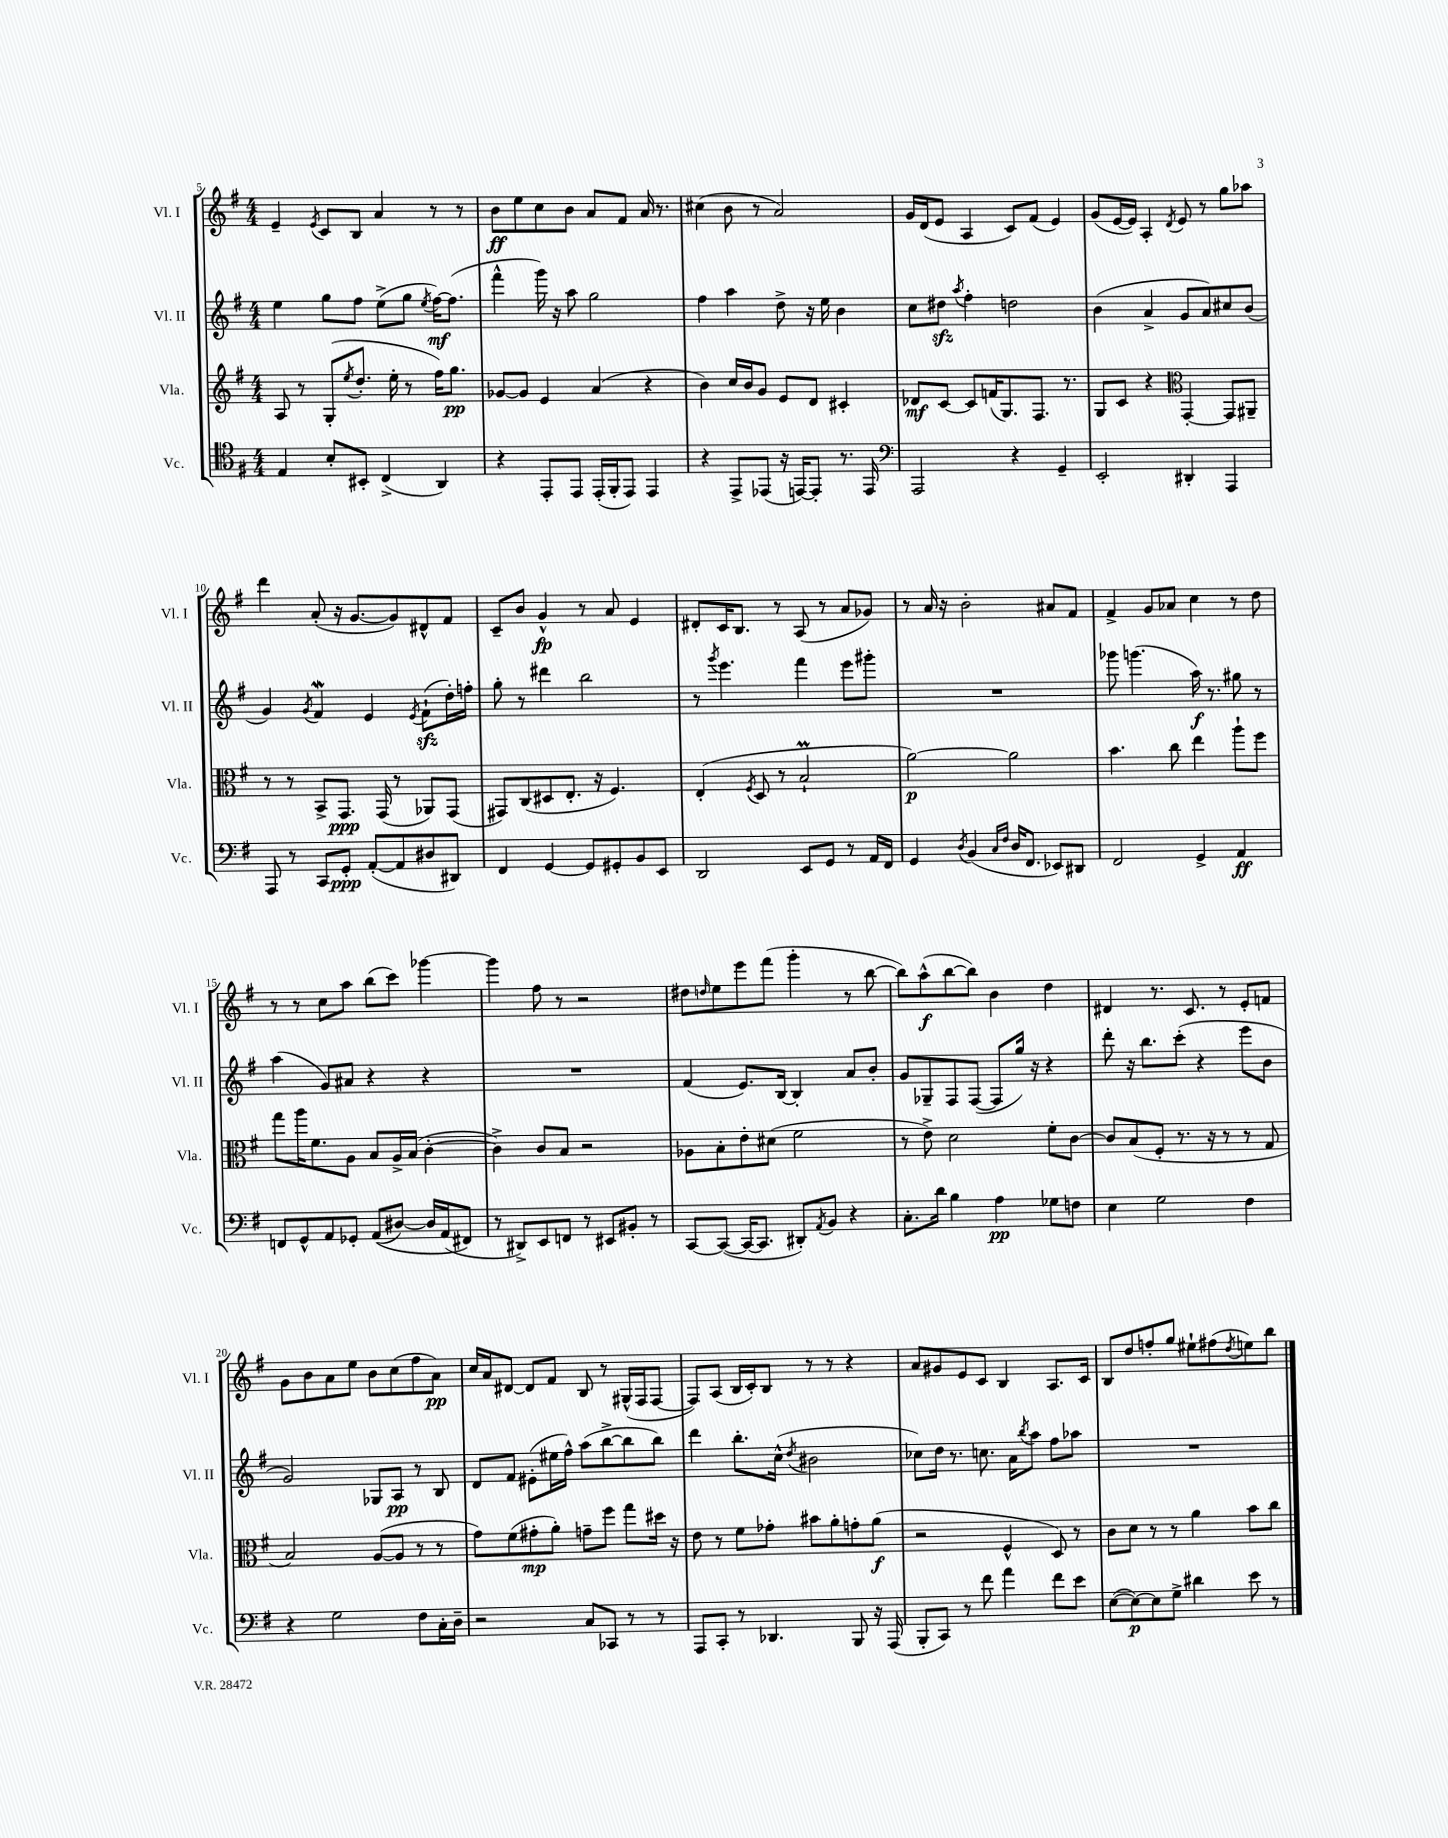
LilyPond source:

<<
\new StaffGroup <<
\new Staff = "s0" \with { instrumentName = "Vl. I" shortInstrumentName = "Vl. I" } {
    \clef treble \key g \major \numericTimeSignature \time 4/4
    e'4-- \acciaccatura { e'8 } c'8 b8 a'4 r8 r8 |
    b'8\ff e''8 c''8 b'8 a'8 fis'8 a'16 r8. |
    cis''4( b'8 r8 a'2) |
    g'16 d'16( e'8 a4 c'8) fis'8( e'4) |
    g'8( e'16~ e'16) a4-. \acciaccatura { d'8 } e'8 r8 g''8 aes''8 |
    d'''4 a'8-.( r16 g'8.~ g'8) dis'8-^ fis'8 |
    c'8-- b'8 g'4-^\fp r8 a'8 e'4 |
    dis'8-. c'16 b8. r8 a8( r8 a'8 ges'8) |
    r8 a'16 r16 b'2-. ais'8 fis'8 |
    fis'4-> g'8 aes'8 c''4 r8 d''8 |
    r8 r8 c''8 a''8 b''8( c'''8) ges'''4~ |
    ges'''4 fis''8 r8 r2 |
    dis''8 \grace { d''16 } e''8 e'''8 fis'''8( g'''4-. r8 b''8~ |
    b''8) a''8-^\f( b''8~ b''8) b'4 d''4 |
    dis'4 r8. c'8. r8 e'8-. f'8 |
    g'8 b'8 a'8 e''8 b'8 c''8( fis''8 a'8\pp) |
    c''16 a'16 dis'8~ dis'8 fis'8 b8 r8 gis16-^( fis16 fis8~ |
    fis8) a8( b16 c'16-.) b8 r8 r8 r4 |
    a'8 gis'8 e'8 c'8 b4 a8. c'16 |
    b8 d''8 f''8-. g''8 eis''8-! fis''8( \acciaccatura { d''8 } e''8) b''8 \bar "|." |
}
\new Staff = "s1" \with { instrumentName = "Vl. II" shortInstrumentName = "Vl. II" } {
    \clef treble \key g \major \numericTimeSignature \time 4/4
    e''4 g''8 fis''8 e''8->( g''8 \acciaccatura { e''8 } fis''16~\mf) fis''8.( |
    fis'''4-^ g'''16) r16 a''8 g''2 |
    fis''4 a''4 d''8-> r16 e''16 b'4 |
    c''8 dis''8\sfz \acciaccatura { a''8 } fis''4-. d''2 |
    b'4( a'4-> g'8 a'8) cis''8 b'8( |
    g'4) \acciaccatura { g'8 } fis'4\mordent e'4 \acciaccatura { e'8 } fis'8-!\sfz( d''16-.) f''16-. |
    g''8-. r8 dis'''4 b''2 |
    r8 \acciaccatura { g'''8 } e'''4. fis'''4 e'''8 gis'''8-. |
    R1 |
    ges'''8 g'''4.( a''16\f) r8. gis''8 r8 |
    a''4( g'8) ais'8 r4 r4 |
    R1 |
    fis'4( e'8.) b16~ b4-. a'8 b'8-. |
    g'8 ges8-- fis8 fis8~( fis8 g''16) r16 r4 |
    d'''8-. r16 b''8. c'''8-.( r4 e'''8 b'8 |
    g'2) ges8 a8\pp r8 b8 |
    d'8 fis'8 eis'8-.( eis''16 fis''16-^) a''8( b''8~-> b''8 b''8) |
    d'''4 b''8.-. c''16-^( \acciaccatura { d''8 } bis'2 |
    ces''8) d''16 r8. c''8. a'16 \acciaccatura { b''8 } a''8 fis''8 aes''8 |
    R1 \bar "|." |
}
\new Staff = "s2" \with { instrumentName = "Vla." shortInstrumentName = "Vla." } {
    \clef treble \key g \major \numericTimeSignature \time 4/4
    a8 r8 g8-.( \acciaccatura { e''8 } d''8.-. e''16-. r8 fis''16) g''8.\pp |
    ges'8~ ges'8 e'4 a'4( r4 |
    b'4) c''16 b'16 g'8 e'8 d'8 cis'4-. |
    des'8\mf c'8~ c'8 f'16( g8.) fis8. r8. |
    g8 c'8 r4 \clef alto g,4~-. g,8 ais,8-- |
    r8 r8 b,8-> g,8.\ppp g,16( r8 aes,8) g,8( |
    gis,8) c8( dis8 e8.-. r16 fis4.) |
    e4-.( \acciaccatura { fis8 } d8 r8 b2-!\prall |
    a'2~\p) a'2 |
    b'4. c''8 e''4 a''8-! fis''8 |
    g''8 a''16 fis'8. a8 b8 a16-> b16( c'4~-. |
    c'4->) c'8 b8 r2 |
    aes8 b8-. e'8-. dis'8( fis'2 |
    r8 e'8->) d'2 fis'8-. c'8~ |
    c'8 b8( fis8-. r8. r16 r8 r8 g8 |
    b2) a8~( a8 r8 r8 |
    g'8) fis'8( gis'8-.\mp a'8-.) g'8-- fis''8 g''8 dis''16 r16 |
    e'8 r8 fis'8 ges'8-. bis'8 a'8-. g'8-. a'8\f( |
    r2 fis4-^ d8) r8 |
    c'8 d'8 r8 r8 a'4 b'8 c''8 \bar "|." |
}
\new Staff = "s3" \with { instrumentName = "Vc." shortInstrumentName = "Vc." } {
    \clef tenor \key g \major \numericTimeSignature \time 4/4
    e4 b8-. bis,8-. c4->( a,4) |
    r4 e,8-. e,8 e,16-.( fis,16-. e,8) e,4 |
    r4 e,8-> ees,8( r16 e,16~) e,8-. r8. e,16 |
    \clef bass a,,2 r4 g,4-- |
    e,2-. dis,4-. a,,4 |
    a,,8 r8 c,8 g,8-.\ppp a,8~-.( a,8 dis8 dis,8) |
    fis,4 g,4~ g,8 gis,8-. b,8 e,8 |
    d,2 e,8 g,8 r8 a,16 fis,16 |
    g,4 \acciaccatura { d8 } b,4( \grace { c16 fis16 } d16 fis,8. ees,8) dis,8 |
    fis,2 g,4-> a,4\ff |
    f,8 g,8-^ a,8 ges,8-. a,8(\( dis8~) dis16 a,16( fis,8\) |
    r8 dis,8->) e,8 f,8 r8 eis,8 bis,8-. r8 |
    c,8~ c,8~( c,16~ c,8. dis,8-.) \acciaccatura { a,8 } b,8 r4 |
    c8.-. d'16 b4 a4\pp ges8 f8 |
    e4 g2 fis4 |
    r4 g2 fis8 c16-. d16-- |
    r2 c8 ces,8 r8 r8 |
    a,,8 c,8-. r8 des,4. b,,8 r16 a,,16( |
    b,,8-. c,8) r8 fis'8 a'4 fis'8 e'8 |
    e8~( e8~\p) e8 g8-> dis'4 e'8 r8 \bar "|." |
}
>>
>>
\layout { \context { \Score currentBarNumber = #5 } }
